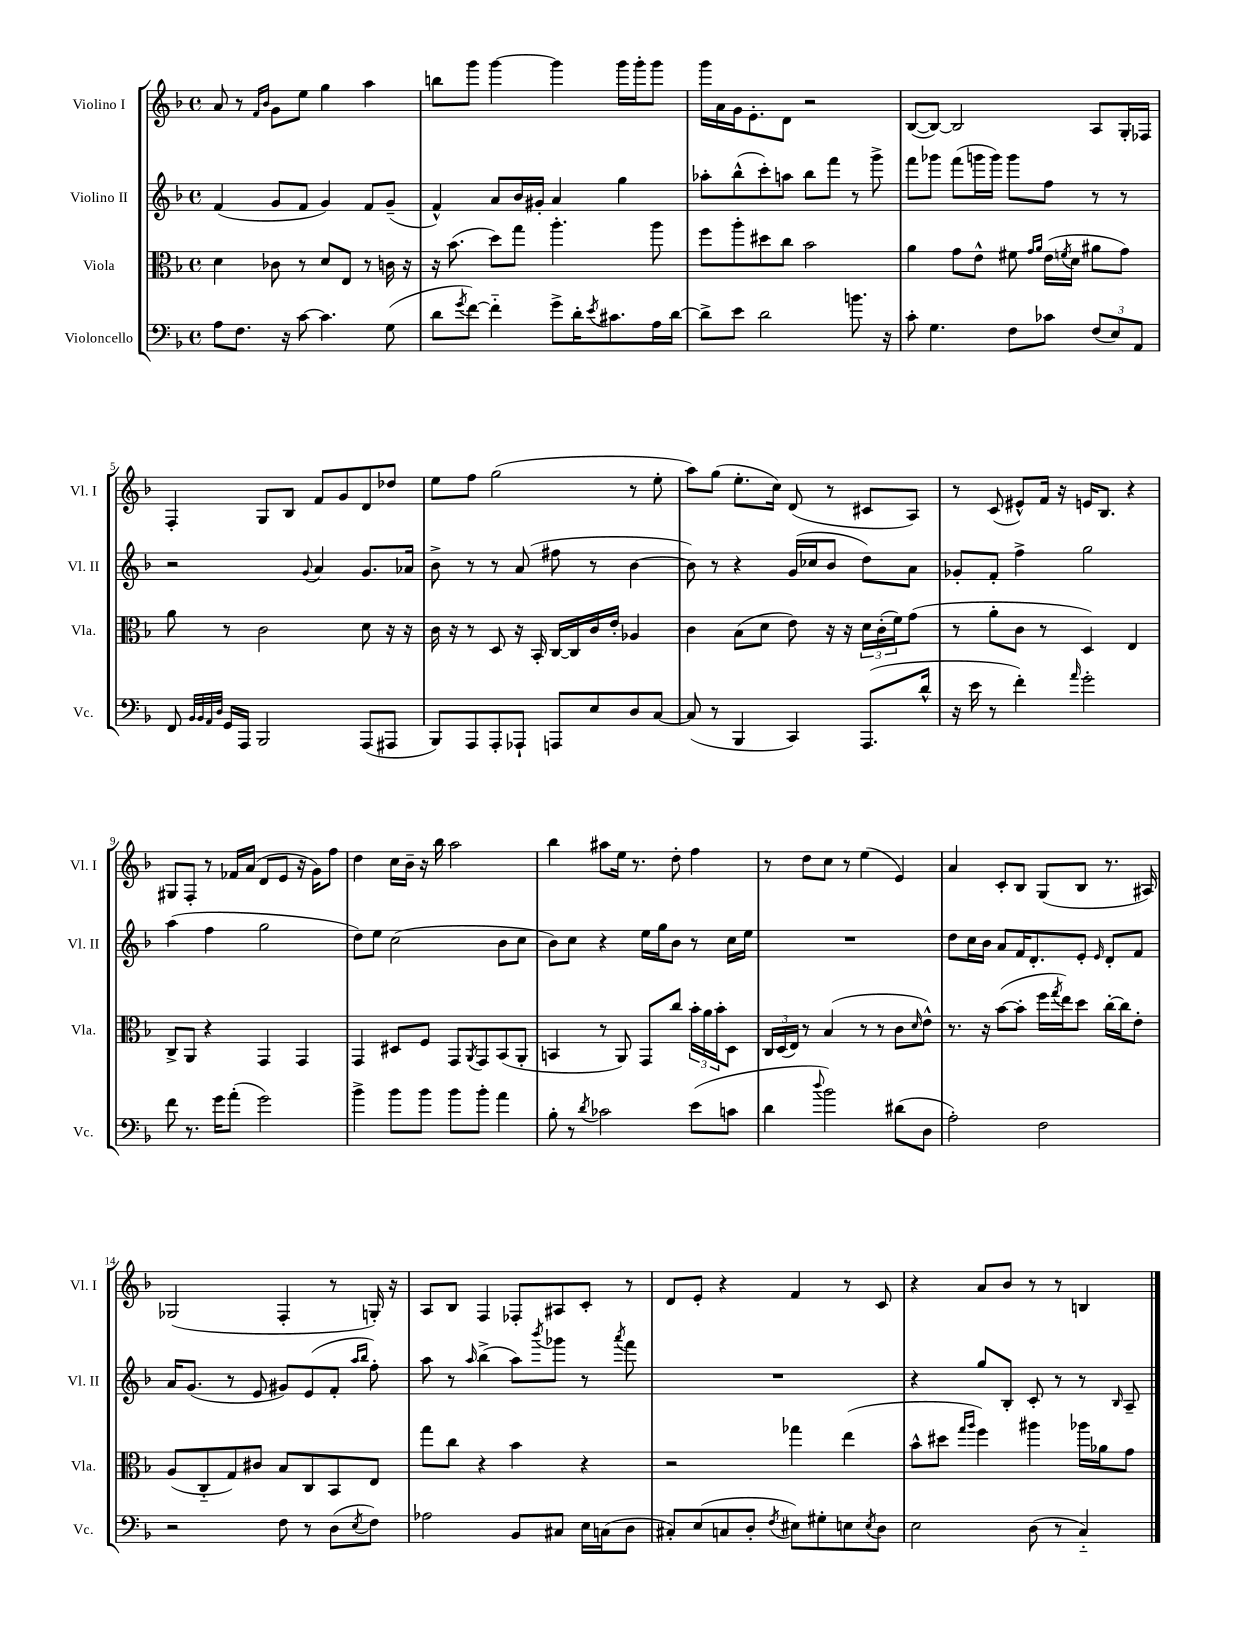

**kern	**kern	**kern	**kern
*part4	*part3	*part2	*part1
*staff4	*staff3	*staff2	*staff1
*I"Violoncello	*I"Viola	*I"Violino II	*I"Violino I
*I'Vc.	*I'Vla.	*I'Vl. II	*I'Vl. I
*clefF4	*clefC3	*clefG2	*clefG2
*k[b-]	*k[b-]	*k[b-]	*k[b-]
*M4/4	*M4/4	*M4/4	*M4/4
*met(c)	*met(c)	*met(c)	*met(c)
=1	=1	=1	=1
8A\L	4d\	(4f/	8a/
8.F\J	.	.	8r
.	.	.	16qqf/LL
.	.	.	16qqb-/JJ
.	8c-X\	8g/L	8g\L
16r	.	.	.
[8c\	8r	8f/J	8ee\J
4.c\]	8d/L	4g/)	4gg\
.	8E/J	.	.
.	8r	8f/L	4aa\
(8G\	16cn\	(8g~/J	.
.	16r	.	.
=2	=2	=2	=2
8d\L	16r	4f^^/)	8bbn\L
.	(8.b-\	.	.
8qg/	.	.	.
[8f\J)	.	.	8ggg\J
4f\]	8dd\L)	8a/L	[4ggg\
.	8gg\J	16b-/L	.
.	.	16g#X'/JJ	.
8g^\L	4.aa'\	4a/	4ggg\]
16d'\K	.	.	.
8qe/	.	.	.
8.c#X\	.	.	.
.	.	4gg\	16ggg\LL
.	.	.	16ggg'\J
16A\L	8aa\	.	8ggg\J
[16d\JJ	.	.	.
=3	=3	=3	=3
8d^\L]	8ff\L	8aa-X'\L	16ggg\LL
.	.	.	16a\
8e\J	8aa'\	(8bb-^^\	16g\J
.	.	.	8.e'\
2d\	8dd#X\	8ccc'\)	.
.	8cc\J	8aan\J	8d\J
.	2b-\	8bb-\L	2r
.	.	8fff\J	.
8.bn\	.	8r	.
.	.	8ggg^\	.
16r	.	.	.
=4	=4	=4	=4
8c'\	4a\	8fff\L	([8B-/L
4.G\	.	8ggg-X\J	8B-/J_)
.	8g\L	(8fff\L	2B-/]
.	8e^^\J	16gggn\L	.
.	.	16ggg\JJ)	.
8F\L	8f#X\	8ggg\L	.
.	16qqg/LL	.	.
.	16qqa/JJ	.	.
8c-X\J	(16e\LL	8ff\J	.
.	8qfn/	.	.
.	16d\JJ	.	.
(12F/L	8a#X\L	8r	8A/L
12E/)	.	.	.
.	8g\J)	8r	16G'/L
12AA/J	.	.	.
.	.	.	16F-X/JJ
!!LO:LB:g=z
=5	=5	=5	=5
8FF/	8a\	2r	4F'/
32qqBB-/LLL	.	.	.
32qqBB-/	.	.	.
32qqAA/	.	.	.
32qqD/JJJ	.	.	.
16GG/LL	8r	.	.
16AAA/JJ	.	.	.
2BBB-/	2c\	.	8G/L
.	.	.	8B-/J
.	.	8qqg/	.
.	.	4a/	8f/L
.	.	.	8g/
(8AAA/L	8d\	8.g/L	8d/
8AAA#X/J	16r	.	8dd-X/J
.	16r	16a-X/Jk	.
=6	=6	=6	=6
8BBB-/L)	16c\	8b-^\	8ee\L
.	16r	.	.
8AAA/	8r	8r	8ff\J
8AAA'/	8D/	8r	(2gg\
8AAA-X`/J	16r	(8a/	.
.	16BB-'/	.	.
8AAAn/L	[16C/LL	8ff#X\	.
.	16C/]	.	.
8E/	16c/	8r	.
.	16e'/JJ	.	.
8D/	4A-X/	[4b-\	8r
[8C/J	.	.	8ee'\
=7	=7	=7	=7
(8C/]	4c\	8b-\])	8aa\L)
8r	.	8r	(8gg\J
4BBB-/	(8B-\L	4r	8.ee'\L
.	8d\J	.	.
.	.	.	16cc\Jk)
4CC/)	8e\)	(16g/LL	(8d/
.	.	16cc-X/J	.
.	16r	8b-/J	8r
.	16r	.	.
(8.AAA/L	24d\LL	8dd\L)	8c#X/L
.	(24c'\	.	.
.	24f\J)	.	.
.	(8g\J	8a\J	8A/J)
16d^^/Jk	.	.	.
=8	=8	=8	=8
16r	8r	8g-X'/L	8r
16e\	.	.	.
8r	8a'\L	8f'/J	(8c/
4f'\)	8c\J	4ff^\	8e#X^^/L)
.	8r	.	16f/Jk
.	.	.	16r
16qqa/	.	.	.
2g'\	4D/)	2gg\	16en/KL
.	.	.	8.B-/J
.	4E/	.	4r
!!LO:LB:g=z
=9	=9	=9	=9
8f\	8C^/L	(4aa\	8G#X/L
8.r	8AA/J	.	8F'/J
.	4r	4ff\	8r
16g\KL	.	.	.
(8a'\J	.	.	16f-X/LL
.	.	.	(16a/JJ
2g\)	4GG/	2gg\	8d/L
.	.	.	8e/J
.	4GG/	.	16r
.	.	.	16g\KL)
.	.	.	8ff\J
=10	=10	=10	=10
4b-^\	4GG/	8dd\L)	4dd\
.	.	8ee\J	.
8b-\L	8D#X/L	(2cc\	16cc\LL
.	.	.	16b-~\JJ
8b-\J	8F/J	.	16r
.	.	.	16bb-\
8b-\L	8GG/L	.	2aa\
.	8qAA/	.	.
8b-'\J	8GG/	.	.
4a\	(8BB-/	8b-\L	.
.	8AA'/J	8cc\J	.
=11	=11	=11	=11
8B-'\	4BBn/	8b-\L)	4bb-\
8r	.	8cc\J	.
8qd/	.	.	.
2c-X\	8r	4r	8aa#X\L
.	8AA/)	.	16ee\Jk
.	.	.	8.r
.	8GG/L	16ee\LL	.
.	.	16gg\J	.
.	8cc/J	8b-\J	8dd'\
(8e\L	24b-'\LL	8r	4ff\
.	24a\	.	.
.	24b-'\J	.	.
8cn\J	8D\J	16cc\LL	.
.	.	16ee\JJ	.
=12	=12	=12	=12
4d\	24C/LL	1r	8r
.	(24D/	.	.
.	24E/JJ)	.	.
.	8r	.	8dd\L
8qqdd/	.	.	.
2b-\)	(4B-/	.	8cc\J
.	.	.	8r
.	8r	.	(4ee\
.	8r	.	.
(8d#X\L	8c\L	.	4e/)
.	16qqd/	.	.
8D\J	8e^^\J)	.	.
=13	=13	=13	=13
2A'\)	8.r	8dd\L	4a/
.	.	16cc\L	.
.	16r	16b-\JJ	.
.	([8b-\L	8a/L	8c'/L
.	8b-'\J]	16f/K	8B-/J
.	.	8.d'/	.
2F\	16ff\LL	.	(8G/L
.	8qgg/	.	.
.	16ee\J)	.	.
.	8dd\J	8e'/J	8B-/J
.	.	16qqe/	.
.	[16cc'\LL	8d'/L	8.r
.	16cc\J]	.	.
.	8e'\J	8f/J	.
.	.	.	16A#X/)
!!LO:LB:g=z
=14	=14	=14	=14
2r	(8A/L	16a/KL	(2G-X/
.	.	(8.g/J	.
.	8C/	.	.
.	8G/)	8r	.
.	8c#X/J	8e/	.
8F\	8B-/L	8g#X/L)	4F'/
8r	8C/	(8e/	.
(8D\L	8BB-/	8f'/J	8r
.	.	16qqaa/LL	.
8qE/	.	16qqbb-/JJ	.
8F\J)	8E/J	8ff'\)	16Gn'/)
.	.	.	16r
=15	=15	=15	=15
2A-X\	8gg\L	8aa\	8A/L
.	8cc\J	8r	8B-/J
.	.	16qqaa/	.
.	4r	(4bb-^\	4F/
8BB-/L	4b-\	8aa\L)	8F-X'/L
.	.	8qbbb-/	.
8C#X/J	.	8ggg-X\J	8A#X/
16E\LL	4r	8r	8c'/J
(16Cn\J	.	.	.
.	.	8qaaa/	.
8D\J	.	8fff\	8r
=16	=16	=16	=16
8C#X'/L)	2r	1r	8d/L
(8E/	.	.	8e'/J
8Cn/	.	.	4r
8D'/J	.	.	.
8qF/	.	.	.
8E#X\L)	4gg-X\	.	4f/
8G#X'\	.	.	.
8En\	(4ee\	.	8r
8qE/	.	.	.
8D\J	.	.	8c/
=17	=17	=17	=17
2E\	8b-^^\L	4r	4r
.	8dd#X\J	.	.
.	16qqgg/LL	.	.
.	16qqaa/JJ	.	.
.	4ff\)	8gg/L	8a/L
.	.	8B-'/J	8b-/J
(8D\	4aa#X\	8c'/	8r
8r	.	8r	8r
4C/)	16aa-X\LL	8r	4Bn/
.	16a-X\J	.	.
.	.	16qqB-/	.
.	8g\J	8A~/	.
==	==	==	==
*-	*-	*-	*-
